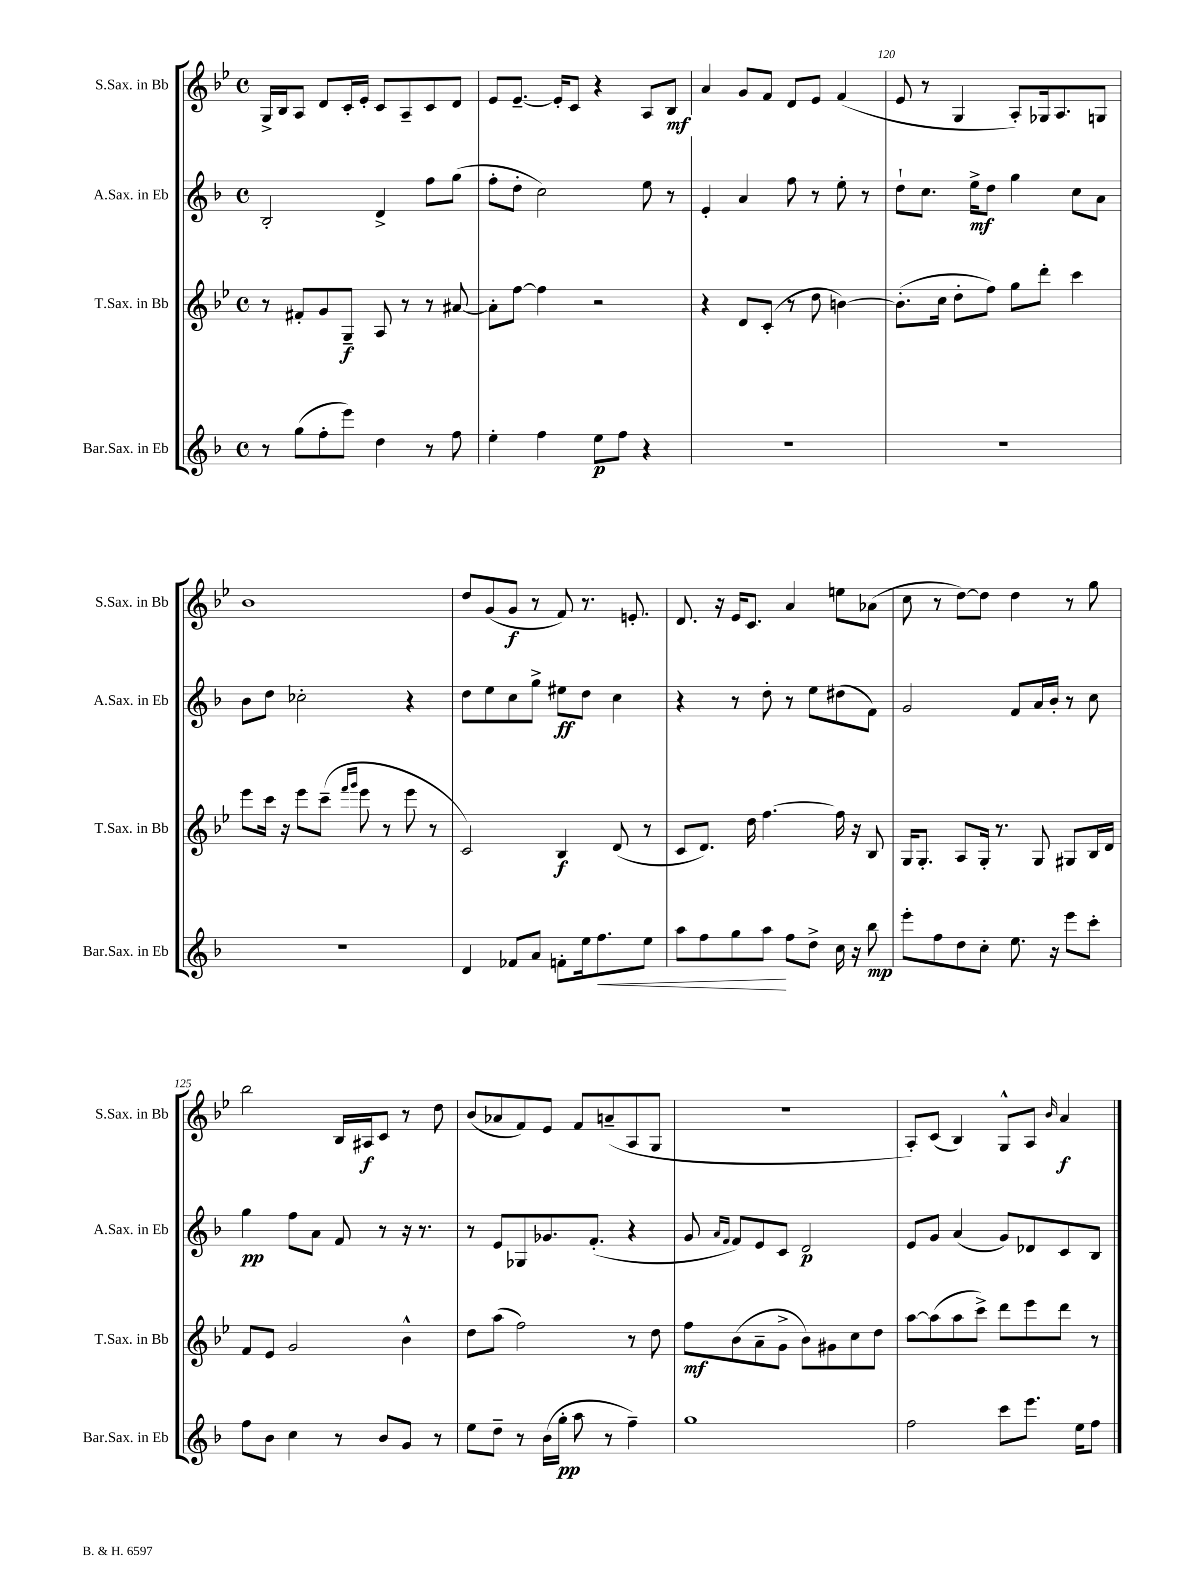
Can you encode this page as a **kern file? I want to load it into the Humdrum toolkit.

**kern	**kern	**kern	**kern
*staff4	*staff3	*staff2	*staff1
*clefG2	*clefG2	*clefG2	*clefG2
*k[b-]	*k[b-e-]	*k[b-]	*k[b-e-]
*M4/4	*M4/4	*M4/4	*M4/4
*met(c)	*met(c)	*met(c)	*met(c)
8r	8r	2B-'	16G^
.	.	.	16B-
(8gg	8f#'	.	8A
8ff'	8g	.	8d
8eee)	8G~	.	16c'
.	.	.	16e-'
4dd	8A	4d^	8c
.	8r	.	8A~
8r	8r	8ff	8c
8ff	[8a#	(8gg	8d
=	=	=	=
4ee'	8a#']	8ff'	8e-
.	[8ff	8dd'	[8.e-~
4ff	4ff]	2cc)	.
.	.	.	16e-']
.	.	.	8c
8ee	2r	.	4r
8ff	.	.	.
4r	.	8ee	8A
.	.	8r	8B-
=	=	=	=
1r	4r	4e'	4a
.	8d	4a	8g
.	(8c'	.	8f
.	8r	8ff	8d
.	8dd	8r	8e-
.	[4b)	8ee'	(4f
.	.	8r	.
=	=	=	=
1r	(8.b']	8dd`	8e-
.	.	8.cc	8r
.	16cc	.	.
.	8dd'	.	4G
.	.	16ee^	.
.	8ff)	8dd	.
.	8gg	4gg	8A')
.	8ddd'	.	16G-
.	.	.	8.A
.	4ccc	8cc	.
.	.	8a	8G
=	=	=	=
1r	8eee-	8b-	1b-
.	16ccc	8dd	.
.	16r	.	.
.	8eee-	2cc-'	.
.	(8ccc~	.	.
.	16qqfff	.	.
.	16qqggg	.	.
.	8eee-	.	.
.	8r	.	.
.	8eee-	4r	.
.	8r	.	.
=	=	=	=
4d	2c)	8dd	8dd
.	.	8ee	(8g
8f-	.	8cc	8g
8a	.	8gg^	8r
8f'	4B-	8ee#	8f)
16ee	.	8dd	8.r
8.ff	.	.	.
.	(8d	4cc	.
.	.	.	8.e'
8ee	8r	.	.
=	=	=	=
8aa	8c	4r	8.d
8ff	8.d)	.	.
.	.	.	16r
8gg	.	8r	16e-
.	16dd	.	8.c
8aa	[4.ff	8dd'	.
8ff	.	8r	4a
8dd^	.	8ee	.
16cc	16ff]	(8dd#	8ee
16r	16r	.	.
8bb-	8B-	8f)	(8a-
=	=	=	=
8eee'	16G	2g	8cc
.	8.G'	.	.
8ff	.	.	8r
8dd	8A	.	[8dd)
8cc'	16G'	.	8dd]
.	8.r	.	.
8.ee	.	8f	4dd
.	8G	16a	.
16r	.	16b-'	.
8eee	8G#	8r	8r
8ccc'	16B-	8cc	8gg
.	16d	.	.
=	=	=	=
8ff	8f	4gg	2bb-
8b-	8e-	.	.
4cc	2g	8ff	.
.	.	8a	.
8r	.	8f	16B-
.	.	.	16A#
8b-	.	8r	8c
8g	4b-^^	16r	8r
.	.	8.r	.
8r	.	.	8dd
=	=	=	=
8ee	8dd	8r	(8b-
8dd~	(8aa	8e	8a-
8r	2ff)	8G-	8f)
(16b-	.	8.g-	8e-
16gg'	.	.	.
8aa	.	.	8f
.	.	(8.f'	.
8r	.	.	(8a~
4ff~)	8r	4r	8A
.	8dd	.	8G
=	=	=	=
1gg	8ff	8g	1r
.	.	16qqa	.
.	.	16qqf	.
.	(8b-	8f)	.
.	8a~	8e	.
.	8g^	8c	.
.	8b-)	2d	.
.	8g#	.	.
.	8cc	.	.
.	8dd	.	.
=	=	=	=
2ff	[8aa	8e	8A')
.	(8aa]	8g	(8c
.	8aa	(4a	4B-)
.	8ccc^)	.	.
8ccc	8ddd	8g)	8G^^
8.eee	8eee-	8d-	8A
.	.	.	16qqb-
.	8ddd	8c	4a
16ee	.	.	.
8ff	8r	8B-	.
==	==	==	==
*-	*-	*-	*-
